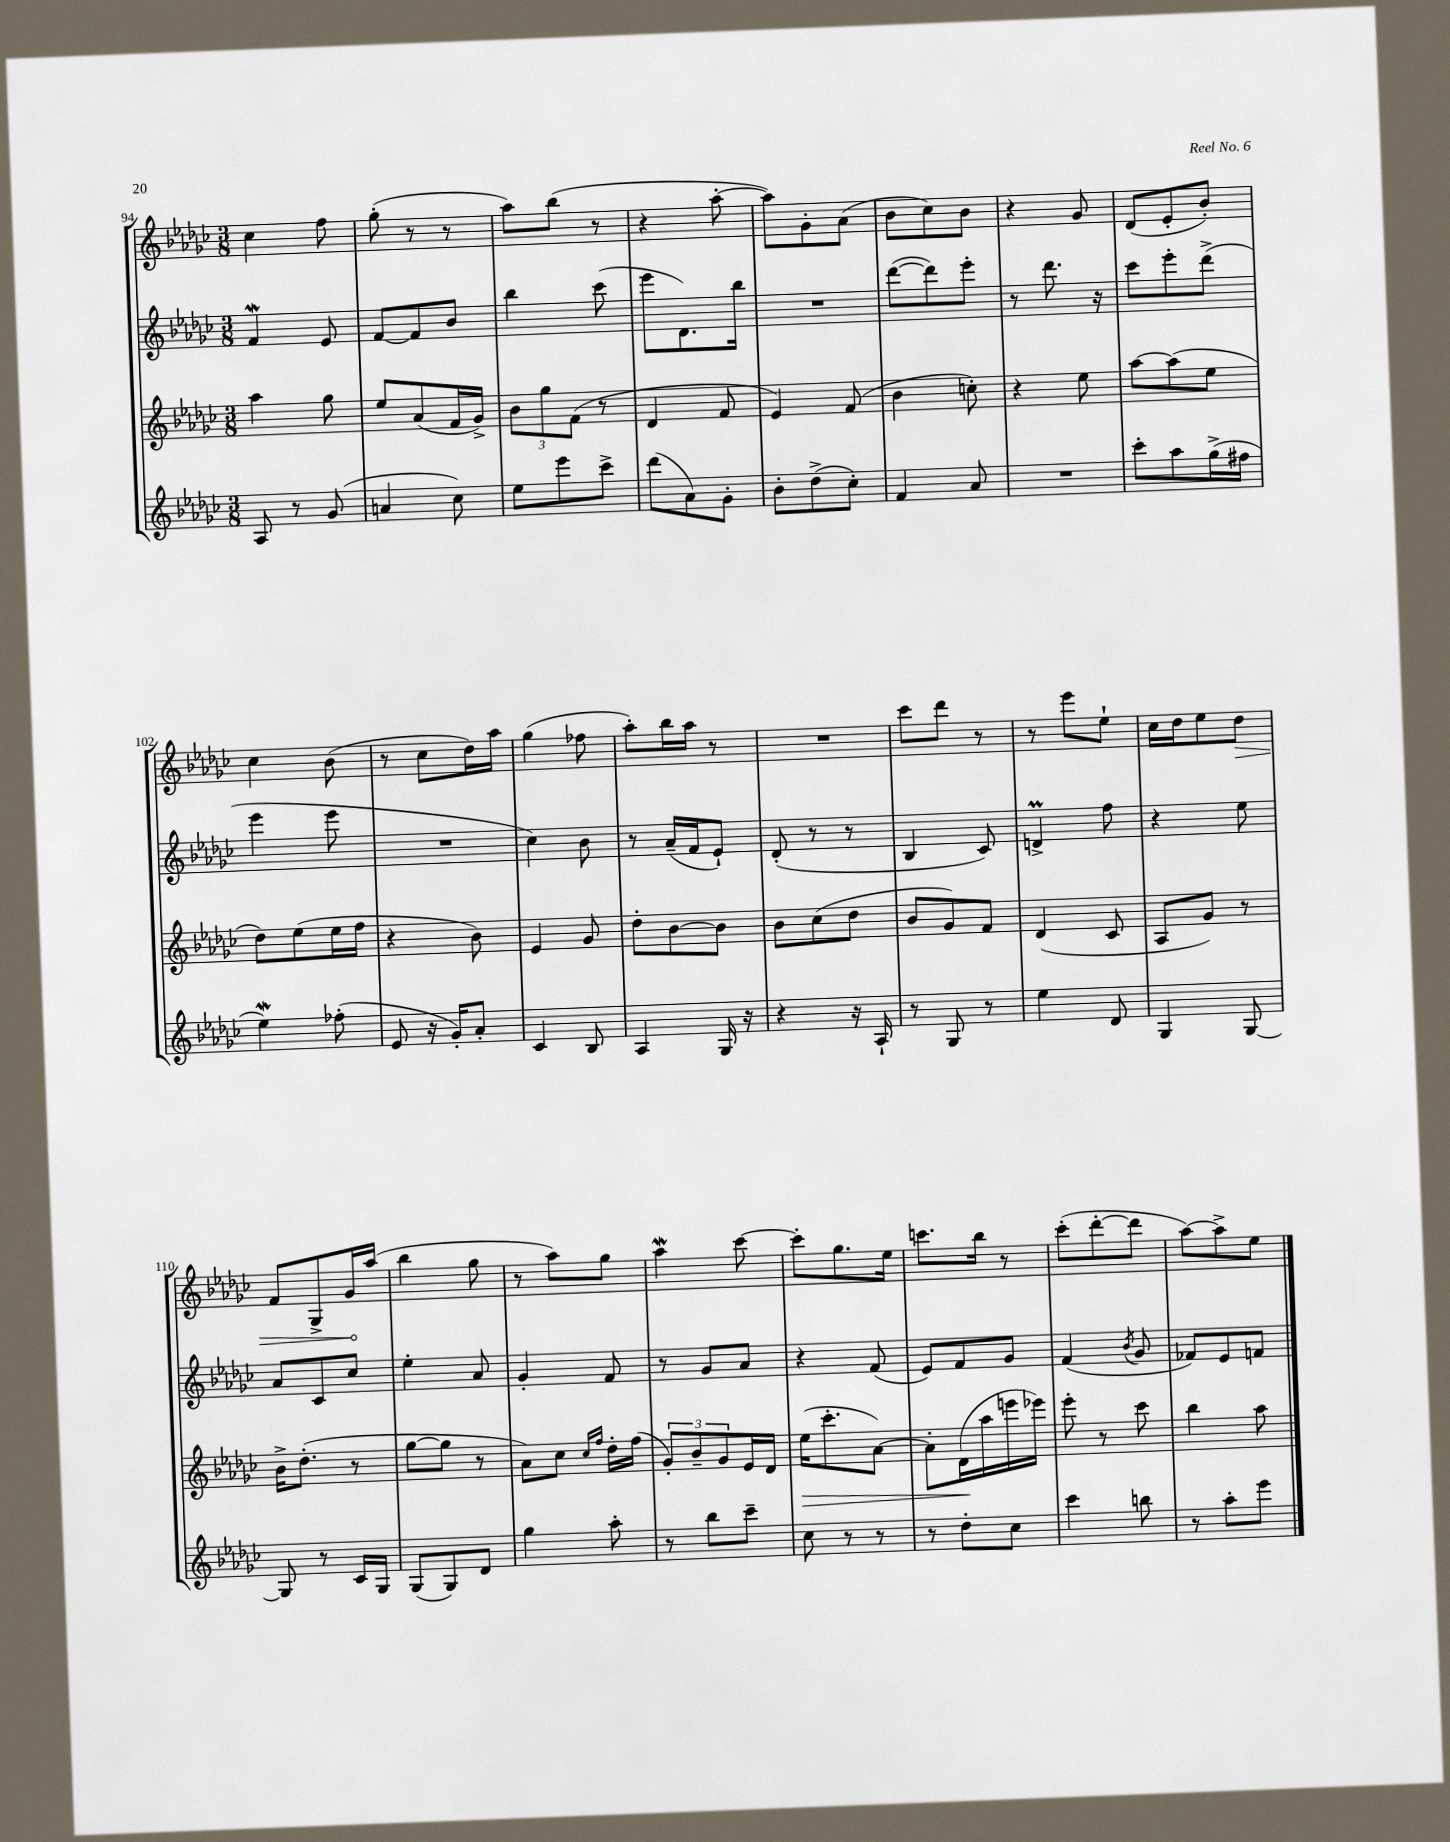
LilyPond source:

<<
\new StaffGroup <<
\new Staff = "s0" {
    \clef treble \key ges \major \numericTimeSignature \time 3/8
    ces''4 f''8 |
    ges''8-.( r8 r8 |
    aes''8) bes''8( r8 |
    r4 aes''8~-. |
    aes''8) ges'8-. aes'8( |
    bes'8 ces''8) bes'8 |
    r4 ges'8 |
    des'8( ees'8-. bes'8-.) |
    ces''4 bes'8( |
    r8 ces''8 des''16) aes''16 |
    ges''4( fes''8 |
    aes''8-.) bes''16 aes''16 r8 |
    R4. |
    ces'''8 des'''8 r8 |
    r8 ees'''8 ees''8-! |
    ces''16 des''16 ees''8 \once \override Hairpin.circled-tip = ##t des''8\> |
    f'8 ges8-> ges'16\! aes''16( |
    bes''4 ges''8 |
    r8 aes''8) ges''8 |
    aes''4\mordent ces'''8~ |
    ces'''8-. ges''8. ees''16 |
    c'''8. bes''16 r8 |
    ces'''8-.( des'''8~-. des'''8 |
    aes''8~) aes''8-> ees''8 \bar "|." |
}
\new Staff = "s1" {
    \clef treble \key ges \major \numericTimeSignature \time 3/8
    f'4\mordent ees'8 |
    f'8~ f'8 bes'8 |
    bes''4 ces'''8( |
    ees'''8 des'8.) bes''16 |
    R4. |
    des'''8~( des'''8) ees'''8-. |
    r8 des'''8. r16 |
    ces'''8 ees'''8-. des'''8->( |
    ees'''4 ees'''8 |
    R4. |
    ces''4) bes'8 |
    r8 aes'16--( f'16 ees'8-!) |
    des'8-.( r8 r8 |
    bes4 ces'8) |
    d'4->\prall f''8 |
    r4 ees''8 |
    aes'8 ces'8 ces''8 |
    ees''4-. aes'8 |
    ges'4-. f'8 |
    r8 ges'8 aes'8 |
    r4 f'8( |
    ees'8) f'8 ges'8 |
    f'4( \acciaccatura { bes'8 } ges'8 |
    fes'8) ees'8 f'8 \bar "|." |
}
\new Staff = "s2" {
    \clef treble \key ges \major \numericTimeSignature \time 3/8
    aes''4 ges''8 |
    ees''8 aes'8( f'16 ges'16->) |
    \tuplet 3/2 { bes'8 ges''8 f'8( } r8 |
    des'4 f'8 |
    ees'4) f'8( |
    bes'4 c''8-.) |
    r4 ees''8 |
    aes''8~ aes''8( ees''8 |
    des''8) ees''8( ees''16 f''16 |
    r4 bes'8) |
    ees'4 ges'8 |
    des''8-. bes'8~ bes'8 |
    bes'8 ces''8( des''8 |
    bes'8 ges'8) f'8 |
    des'4( ces'8 |
    aes8 ges'8) r8 |
    bes'16-> des''8.-.( r8 |
    ges''8~ ges''8 r8 |
    aes'8) ces''8 \grace { ces''16 f''16 } des''16-. f''16( |
    \tuplet 3/2 { ges'8-.) bes'8-- ges'8 } ees'16 des'16 |
    ees''16\>( ces'''8.-. aes'8~) |
    aes'8-. des'16\!( aes''16 e'''16 ees'''16) |
    ees'''8-. r8 ces'''8 |
    bes''4 aes''8 \bar "|." |
}
\new Staff = "s3" {
    \clef treble \key ges \major \numericTimeSignature \time 3/8
    aes8 r8 ges'8( |
    a'4 ces''8) |
    ees''8 ees'''8 ces'''8-> |
    des'''8( aes'8) ges'8-. |
    bes'8-. des''8->( ces''8-.) |
    f'4 aes'8 |
    R4. |
    ces'''8-. aes''8 ges''16->( fis''16 |
    ees''4\mordent) fes''8-.( |
    ees'8 r16 ges'16-.) aes'8-. |
    ces'4 bes8 |
    aes4 ges16 r16 |
    r4 r16 aes16-! |
    r8 ges8 r8 |
    ees''4 des'8 |
    ges4 ges8~ |
    ges8 r8 ces'16 ges16 |
    ges8( ges8) des'8 |
    ges''4 aes''8-. |
    r8 bes''8 ces'''8-- |
    ces''8 r8 r8 |
    r8 des''8-. ces''8 |
    ces'''4 b''8 |
    r8 aes''8-. ees'''8 \bar "|." |
}
>>
>>
\layout { \context { \Score currentBarNumber = #94 } }
